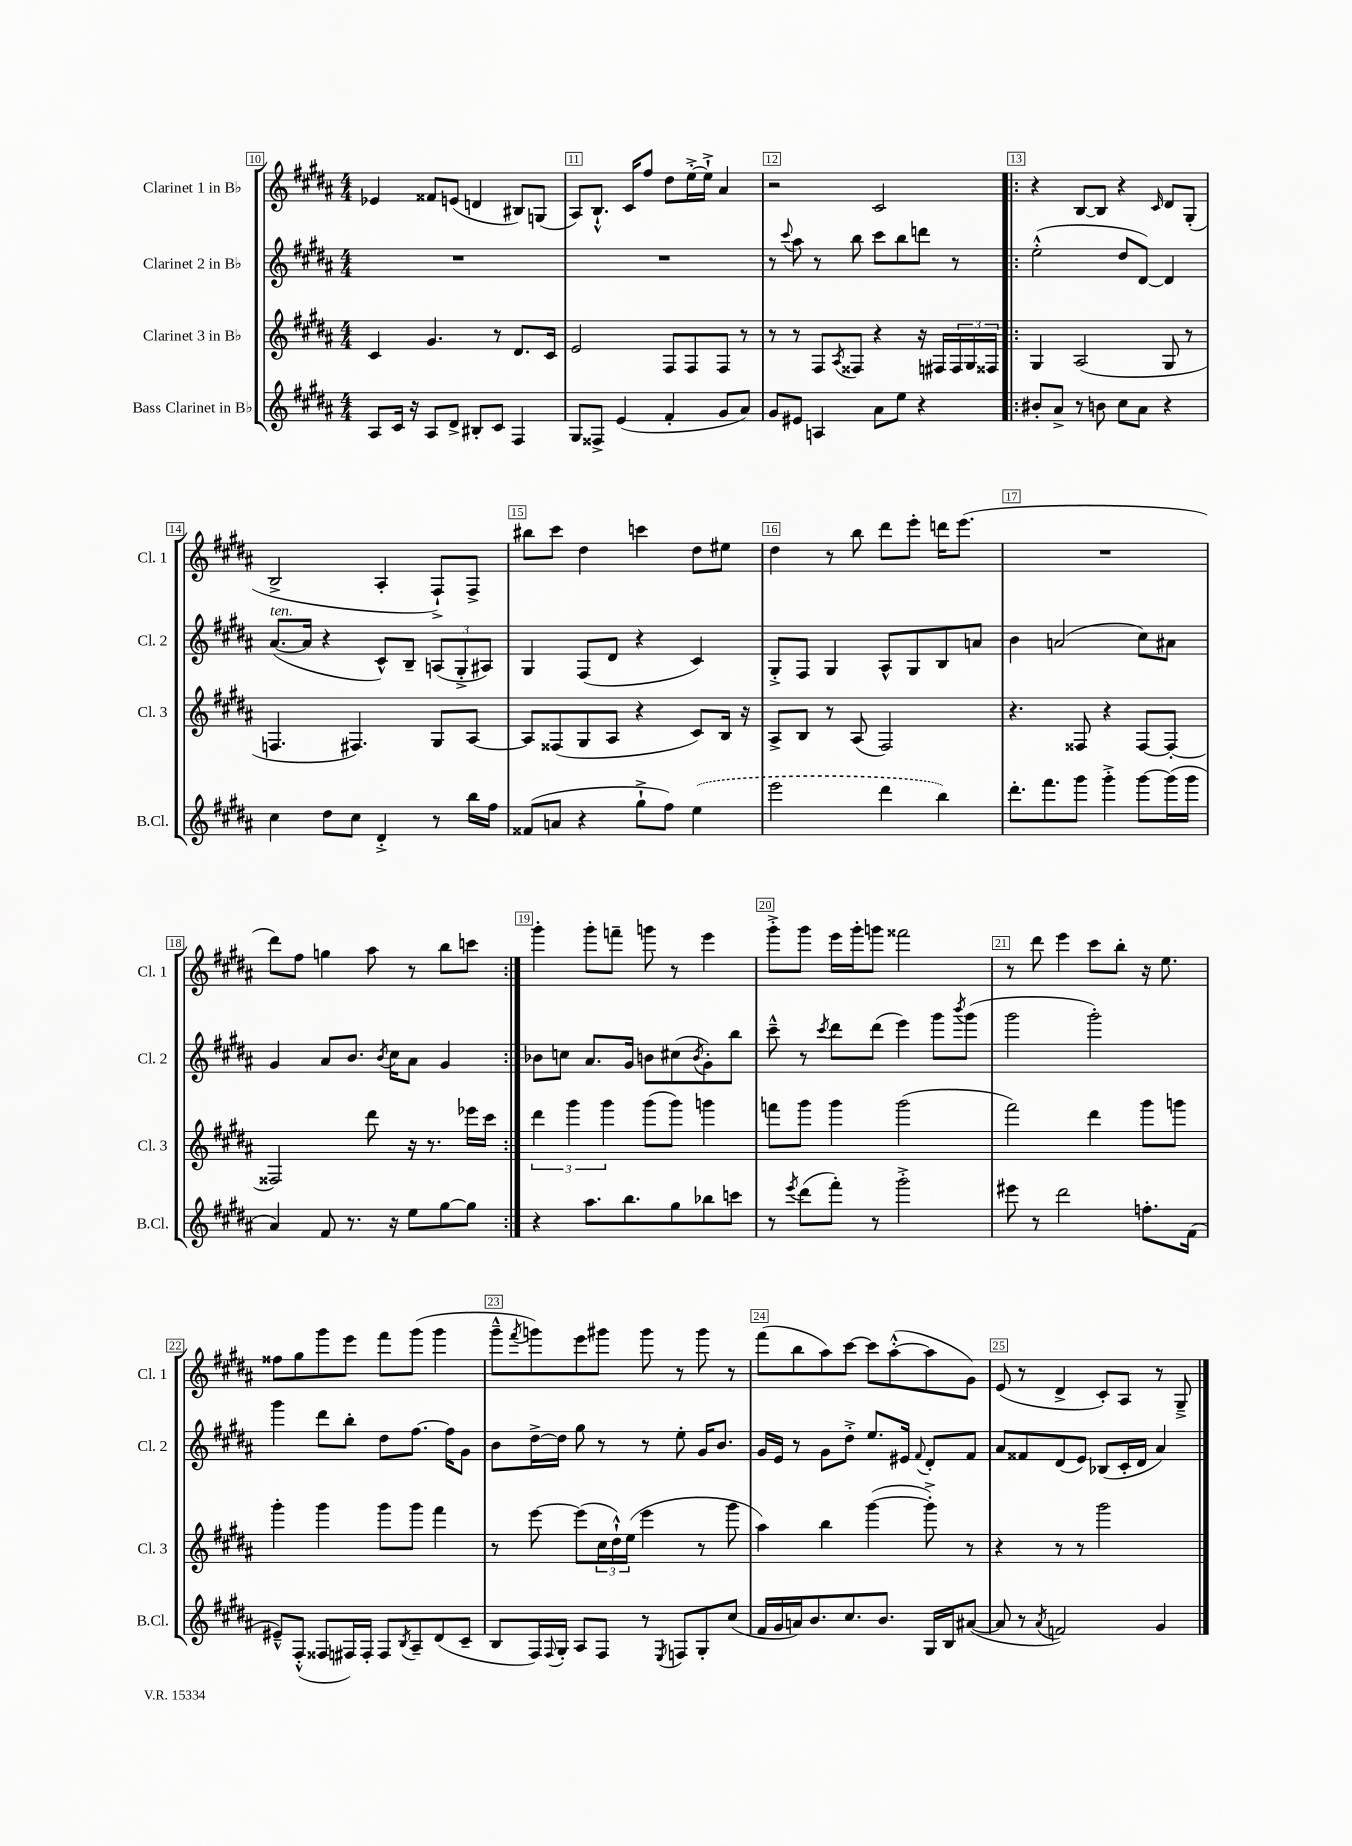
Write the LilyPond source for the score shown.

<<
\new StaffGroup <<
\new Staff = "s0" \with { instrumentName = "Clarinet 1 in Bb" shortInstrumentName = "Cl. 1" } {
    \clef treble \key b \major \numericTimeSignature \time 4/4
    ees'4 fisis'8 e'8( d'4 bis8) g8( |
    ais8) b8.-!-^ cis'16 fis''8 dis''8 e''16~-.-> e''16-!-> ais'4 |
    r2 cis'2 |
    \repeat volta 2 { r4 b8~ b8 r4 \grace { cis'16 } dis'8 gis8-.( |
    b2-> ais4-. fis8-!->) fis8-> |
    bis''8 cis'''8 dis''4 c'''4 dis''8 eis''8 |
    dis''4 r8 b''8 dis'''8 e'''8-. d'''16 e'''8.( |
    R1 |
    dis'''8) fis''8 g''4 ais''8 r8 b''8 c'''8 | }
    gis'''4-. gis'''8-. f'''8-- g'''8 r8 e'''4 |
    gis'''8-.-> gis'''8 e'''16 gis'''16-. g'''8 fisis'''2 |
    r8 dis'''8 e'''4 cis'''8 b''8-. r16 e''8. |
    fisis''8 gis''8 gis'''8 e'''8 fis'''8 gis'''8( gis'''4 |
    gis'''8---^ \acciaccatura { fis'''8 } g'''8) e'''8 gis'''8 gis'''8 r8 gis'''8 r8 |
    fis'''8( b''8 ais''8) cis'''8~ cis'''8 ais''8~-.-^( ais''8 gis'8) |
    e'8( r8 dis'4-> cis'8-.) ais8 r8 gis8---> \bar "|." |
}
\new Staff = "s1" \with { instrumentName = "Clarinet 2 in Bb" shortInstrumentName = "Cl. 2" } {
    \clef treble \key b \major \numericTimeSignature \time 4/4
    R1 |
    R1 |
    r8 \appoggiatura { cis'''8 } ais''8 r8 b''8 cis'''8 b''8 d'''8 r8 |
    \repeat volta 2 { e''2-.-^( dis''8 dis'8~) dis'4 |
    ais'8.~^\markup { \italic "ten." }( ais'16 r4 cis'8-^) b8-- \tuplet 3/2 { a8( gis8-.-> ais8) } |
    gis4 fis8( dis'8 r4 cis'4) |
    gis8-.-> fis8 gis4 ais8-^ gis8 b8 a'8 |
    b'4 a'2( cis''8) ais'8 |
    gis'4 ais'8 b'8. \acciaccatura { b'8 } cis''16 ais'8 gis'4 | }
    bes'8 c''8 ais'8. gis'16 b'8 cis''8( \acciaccatura { b'8 } gis'8-.) b''8 |
    cis'''8---^ r8 \acciaccatura { cis'''8 } dis'''8 dis'''8( e'''4) gis'''8 \acciaccatura { b'''8 } gis'''8( |
    gis'''2 gis'''2-.) |
    gis'''4 dis'''8 b''8-. dis''8 fis''8.~ fis''16 gis'8 |
    b'8 dis''16~-> dis''16 gis''8 r8 r8 e''8-. gis'16 b'8. |
    gis'16 e'16 r8 gis'8 dis''8-.-> e''8. eis'16 \appoggiatura { fis'8 } dis'8-. fis'8 |
    ais'8 fisis'8 dis'8( e'8) bes8( cis'16-. dis'16 ais'4) \bar "|." |
}
\new Staff = "s2" \with { instrumentName = "Clarinet 3 in Bb" shortInstrumentName = "Cl. 3" } {
    \clef treble \key b \major \numericTimeSignature \time 4/4
    cis'4 gis'4. r8 dis'8. cis'16 |
    e'2 fis8 fis8 fis8 r8 |
    r8 r8 fis8 \acciaccatura { ais8 } fisis8 r4 r16 fis16 \tuplet 3/2 { fis16 gis16 fisis16 } |
    \repeat volta 2 { gis4 ais2( gis8 r8 |
    f4. fis4.) gis8 ais8~ |
    ais8 fisis8( gis8 ais8 r4 cis'8) b16 r16 |
    ais8-> b8 r8 ais8( fis2) |
    r4. fisis8 r4 fisis8~ fisis8~-. |
    fisis2 dis'''8 r16 r8. ees'''16 cis'''16 | }
    \tuplet 3/2 { dis'''4 gis'''4 gis'''4 } gis'''8( gis'''8) g'''4 |
    f'''8 gis'''8 gis'''4 gis'''2( |
    fis'''2) dis'''4 gis'''8 g'''8 |
    gis'''4-. gis'''4 gis'''8 gis'''8 fis'''4 |
    r8 e'''8~ e'''8( \tuplet 3/2 { cis''16 dis''16-!-^) e''16( } e'''4 r8 gis'''8 |
    ais''4) b''4 gis'''4~( gis'''8-.->) r8 |
    r4 r8 r8 gis'''2 \bar "|." |
}
\new Staff = "s3" \with { instrumentName = "Bass Clarinet in Bb" shortInstrumentName = "B.Cl." } {
    \clef treble \key b \major \numericTimeSignature \time 4/4
    ais8 cis'16 r16 ais8 dis'8-> bis8-. cis'8 fis4 |
    gis8 fisis8-> e'4( fis'4-. gis'8 ais'8) |
    gis'8 eis'8 a4 ais'8 e''8 r4 |
    \repeat volta 2 { bis'8-. ais'8-> r8 b'8 cis''8 ais'8 r4 |
    cis''4 dis''8 cis''8 dis'4-.-> r8 b''16 fis''16 |
    fisis'8( a'8 r4 gis''8-!-> fis''8) \once \slurDashed e''4( |
    e'''2 dis'''4 b''4) |
    dis'''8.-. fis'''8. gis'''8 gis'''4-.-> gis'''8~ gis'''16( gis'''16 |
    ais'4) fis'8 r8. r16 e''8 gis''8~ gis''8 | }
    r4 ais''8. b''8. gis''8 bes''8 c'''8 |
    r8 \acciaccatura { e'''8 } dis'''8( fis'''8-.) r8 gis'''2-.-> |
    eis'''8 r8 dis'''2 f''8.-. fis'16( |
    eis'8---^) fis8-.-^( fisis8 fis16) fis16-. fis8 \acciaccatura { b8 } ais8-- dis'8( cis'8-- |
    b8 fis16) \appoggiatura { fis8 } gis16-. ais8 fis8 r8 \acciaccatura { e8 } f8 gis8-. cis''8( |
    fis'16 gis'16 a'16) b'8. cis''8. b'8. gis16 b16 ais'8~( |
    ais'8 r8 \acciaccatura { ais'8 } f'2) gis'4 \bar "|." |
}
>>
>>
\layout { \context { \Score currentBarNumber = #10 \override BarNumber.break-visibility = ##(#f #t #t) barNumberVisibility = #all-bar-numbers-visible \override BarNumber.stencil = #(make-stencil-boxer 0.1 0.3 ly:text-interface::print) } }
